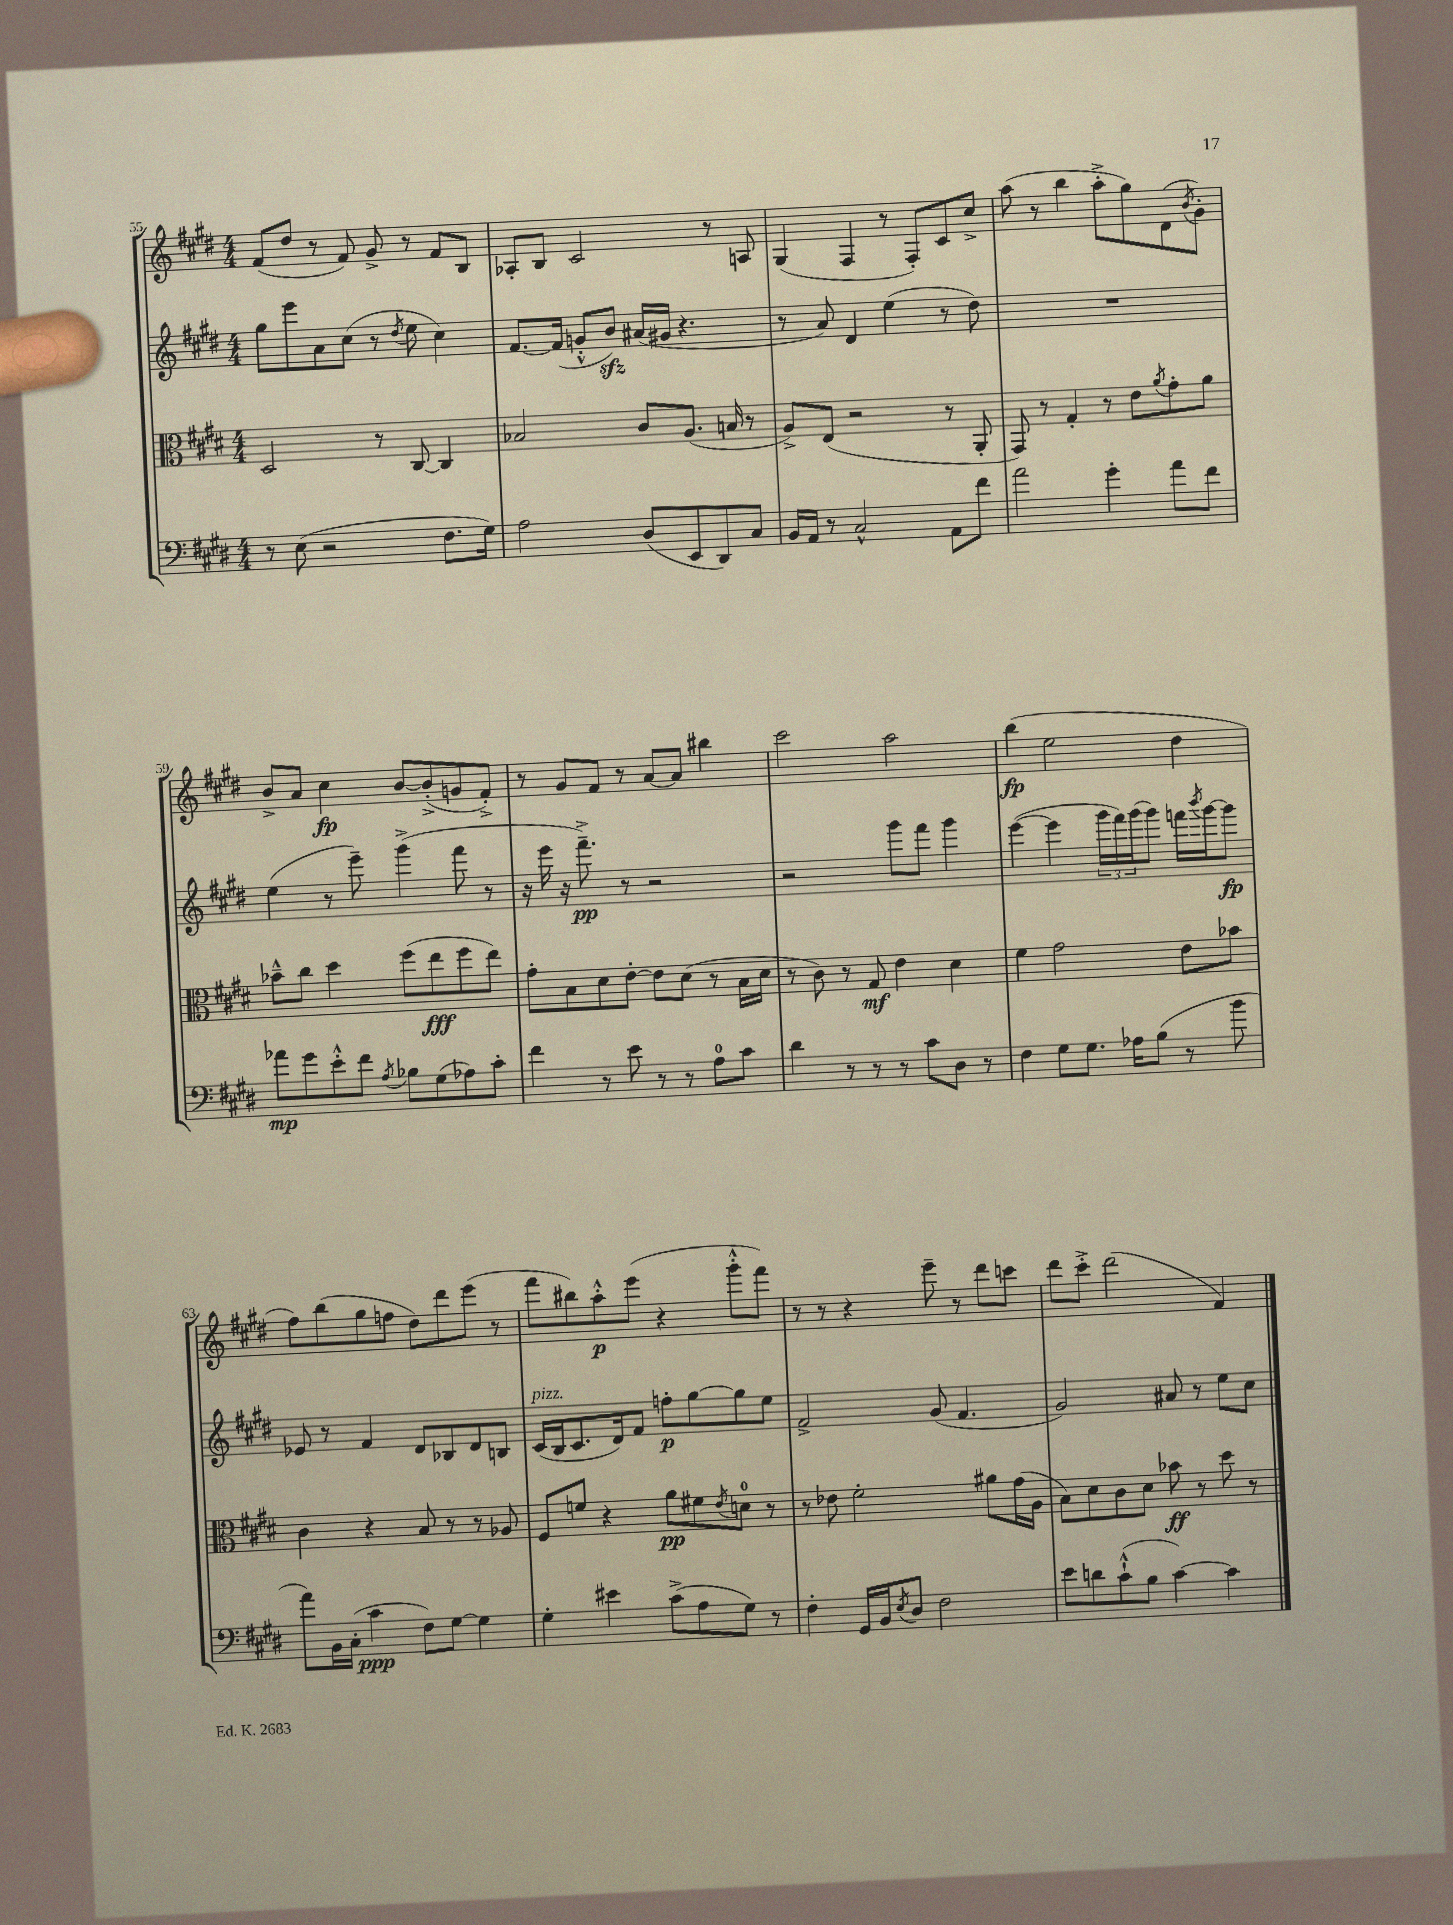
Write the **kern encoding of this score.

**kern	**dynam	**kern	**dynam	**kern	**dynam	**kern	**dynam
*part4	*part4	*part3	*part3	*part2	*part2	*part1	*part1
*staff4	*staff4	*staff3	*staff3	*staff2	*staff2	*staff1	*staff1
*clefF4	*	*clefC3	*	*clefG2	*	*clefG2	*
*k[f#c#g#d#]	*	*k[f#c#g#d#]	*	*k[f#c#g#d#]	*	*k[f#c#g#d#]	*
*M4/4	*	*M4/4	*	*M4/4	*	*M4/4	*
=55	=55	=55	=55	=55	=55	=55	=55
8r	.	2D#/	.	8gg#\L	.	(8f#/L	.
(8E\	.	.	.	8eee\	.	8dd#/J	.
2r	.	.	.	8a\	.	8r	.
.	.	.	.	(8cc#\J	.	8f#/)	.
.	.	8r	.	8r	.	8g#^/	.
.	.	.	.	8qdd#/	.	.	.
.	.	[8C#/	.	8ee\	.	8r	.
8.F#\L	.	4C#/]	.	4cc#\)	.	8f#/L	.
.	.	.	.	.	.	8B/J	.
16G#\Jk)	.	.	.	.	.	.	.
=56	=56	=56	=56	=56	=56	=56	=56
2A\	.	2B-X/	.	[8.f#/L	.	8A-X'/L	.
.	.	.	.	.	.	8B/J	.
.	.	.	.	(16f#/Jk]	.	.	.
.	.	.	.	8gn'^^/L	.	2c#/	.
.	.	.	.	8bzz/J)	.	.	.
(8D#/L	.	8c#/L	.	(16a#X/LL	.	.	.
.	.	.	.	16g#X/JJ	.	.	.
8EE/	.	(8.A/J	.	4.r	.	.	.
8DD#/)	.	.	.	.	.	8r	.
.	.	16Bn/	.	.	.	.	.
8C#/J	.	8r	.	.	.	8An/	.
=57	=57	=57	=57	=57	=57	=57	=57
16BB/LL	.	8A^/L)	.	8r	.	(4G#/	.
16AA/JJ	.	.	.	.	.	.	.
8r	.	(8E/J	.	8a/)	.	.	.
2C#^^/	.	2r	.	4d#/	.	4F#/	.
.	.	.	.	(4ee\	.	8r	.
.	.	.	.	.	.	8F#'/L)	.
8AA\L	.	8r	.	8r	.	8c#/	.
8f#\J	.	8AA'/	.	8dd#\)	.	8cc#^/J	.
=58	=58	=58	=58	=58	=58	=58	=58
2a\	.	8GG#/)	.	1r	.	(8aa\	.
.	.	8r	.	.	.	8r	.
.	.	4G#'/	.	.	.	4bb\	.
4g#'\	.	8r	.	.	.	8aa'^\L	.
.	.	8e\L	.	.	.	8gg#\)	.
.	.	8qa/	.	.	.	.	.
8a\L	.	8g#'\	.	.	.	(8d#\	.
.	.	.	.	.	.	8qb/	.
8f#\J	.	8a\J	.	.	.	8g#'\J)	.
!!LO:LB:g=z
=59	=59	=59	=59	=59	=59	=59	=59
8a-X\L	mp	8b-X~^^\L	.	(4ee\	.	8b^/L	.
8g#\	.	8cc#\J	.	.	.	8a/J	.
8e'^^\	.	4dd#\	.	8r	.	4cc#\	fp
8f#\J	.	.	.	8eee~\)	.	.	.
8qA/	.	.	.	.	.	.	.
8B-X\L	.	(8ff#\L	.	(4ggg#^\	.	[8b/L	.
(8G#\	.	8ee\	fff	.	.	(8b'^/]	.
8A-X\)	.	8ff#\	.	8fff#\	.	8gn/	.
8c#'\J	.	8ee\J)	.	8r	.	8f#'^/J)	.
=60	=60	=60	=60	=60	=60	=60	=60
4f#\	.	8g#'\L	.	16r	.	8r	.
.	.	.	.	16eee\	.	.	.
.	.	8B\	.	16r	.	8g#/L	.
.	.	.	.	8.fff#~^\)	pp	.	.
8r	.	8d#\	.	.	.	8f#/J	.
8e\	.	[8e'\J	.	8r	.	8r	.
8r	.	8e\L]	.	2r	.	[8a/L	.
8r	.	(8d#\J	.	.	.	8a/J]	.
8A\L	.	8r	.	.	.	4bb#X\	.
8c#\J	.	16B\LL	.	.	.	.	.
.	.	16d#\JJ	.	.	.	.	.
=61	=61	=61	=61	=61	=61	=61	=61
4d#\	.	8r	.	2r	.	2ccc#\	.
.	.	8c#\)	.	.	.	.	.
8r	.	8r	.	.	.	.	.
8r	.	8G#/	mf	.	.	.	.
8r	.	4e\	.	8ggg#\L	.	2aa\	.
8c#\L	.	.	.	8fff#\J	.	.	.
8D#\J	.	4d#\	.	4ggg#\	.	.	.
8r	.	.	.	.	.	.	.
=62	=62	=62	=62	=62	=62	=62	=62
4F#\	.	4f#\	.	([4eee\	.	(4bb\	fp
8G#\L	.	2g#\	.	4eee\]	.	2ee\	.
8.G#\J	.	.	.	.	.	.	.
.	.	.	.	24ggg#\LL	.	.	.
.	.	.	.	24fff#\)	.	.	.
16A-X\KL	.	.	.	.	.	.	.
.	.	.	.	(24ggg#\J	.	.	.
(8B\J	.	.	.	8ggg#\J)	.	.	.
8r	.	8e\L	.	16fffn\LL	.	4dd#\	.
.	.	.	.	8qbbb/	.	.	.
.	.	.	.	[16ggg#\J	.	.	.
8b\	.	8b-X\J	.	8ggg#\J]	fp	.	.
!!LO:LB:g=z
=63	=63	=63	=63	=63	=63	=63	=63
8a\L)	.	4c#\	.	8e-X/	.	8ff#\L)	.
16BB\L	.	.	.	8r	.	(8bb\	.
(16C#'\JJ	.	.	.	.	.	.	.
4c#\	ppp	4r	.	4f#/	.	8gg#\	.
.	.	.	.	.	.	8ffn\J	.
8F#\L)	.	8B/	.	8d#/L	.	8dd#\L)	.
[8G#\J	.	8r	.	8B-X/	.	8ddd#\	.
4G#\]	.	8r	.	8d#/	.	(8eee\J	.
.	.	8A-X/	.	8Bn/J	.	8r	.
=64	=64	=64	=64	=64	=64	=64	=64
!	!	!	!	!LO:TX:a:i:t=pizz.	!	!	!
4G#'\	.	8F#/L	.	(16c#/LL	.	8fff#\L	.
.	.	.	.	16B/J	.	.	.
.	.	8fn/J	.	8.c#/	.	8bb#X\)	.
4e#X\	.	4r	.	.	.	8aa'^^\	p
.	.	.	.	16d#/k)	.	.	.
.	.	.	.	8f#/J	.	(8eee\J	.
(8c#^\L	.	8a\L	pp	8ffn'\L	p	4r	.
8A\	.	8f#X\	.	[8gg#\	.	.	.
.	.	8qe/	.	.	.	.	.
8G#\J)	.	8dn\J	.	8gg#\]	.	8ggg#'^^\L	.
8r	.	8r	.	8ee\J	.	8fff#\J)	.
=65	=65	=65	=65	=65	=65	=65	=65
4F#'\	.	8r	.	2f#^/	.	8r	.
.	.	8e-X\	.	.	.	8r	.
16GG#/LL	.	2f#'\	.	.	.	4r	.
16BB/J	.	.	.	.	.	.	.
8qE/	.	.	.	.	.	.	.
8D#/J	.	.	.	.	.	.	.
2F#\	.	.	.	(8g#/	.	8eee~\	.
.	.	.	.	4.f#/	.	8r	.
.	.	8a#X\L	.	.	.	8ddd#\L	.
.	.	(16g#\L	.	.	.	8cccn\J	.
.	.	16A\JJ	.	.	.	.	.
=66	=66	=66	=66	=66	=66	=66	=66
8e\L	.	8B\L)	.	2g#/)	.	8ddd#\L	.
8dn\	.	8d#\	.	.	.	8ccc#'^\J	.
(8c#`^^\	.	8c#\	.	.	.	(2ddd#\	.
8B\J	.	8d#\J	.	.	.	.	.
[4c#\)	.	8b-X\	ff	8a#X/	.	.	.
.	.	8r	.	8r	.	.	.
4c#\]	.	8dd#\	.	8ee\L	.	4f#/)	.
.	.	8r	.	8cc#\J	.	.	.
==	==	==	==	==	==	==	==
*-	*-	*-	*-	*-	*-	*-	*-
